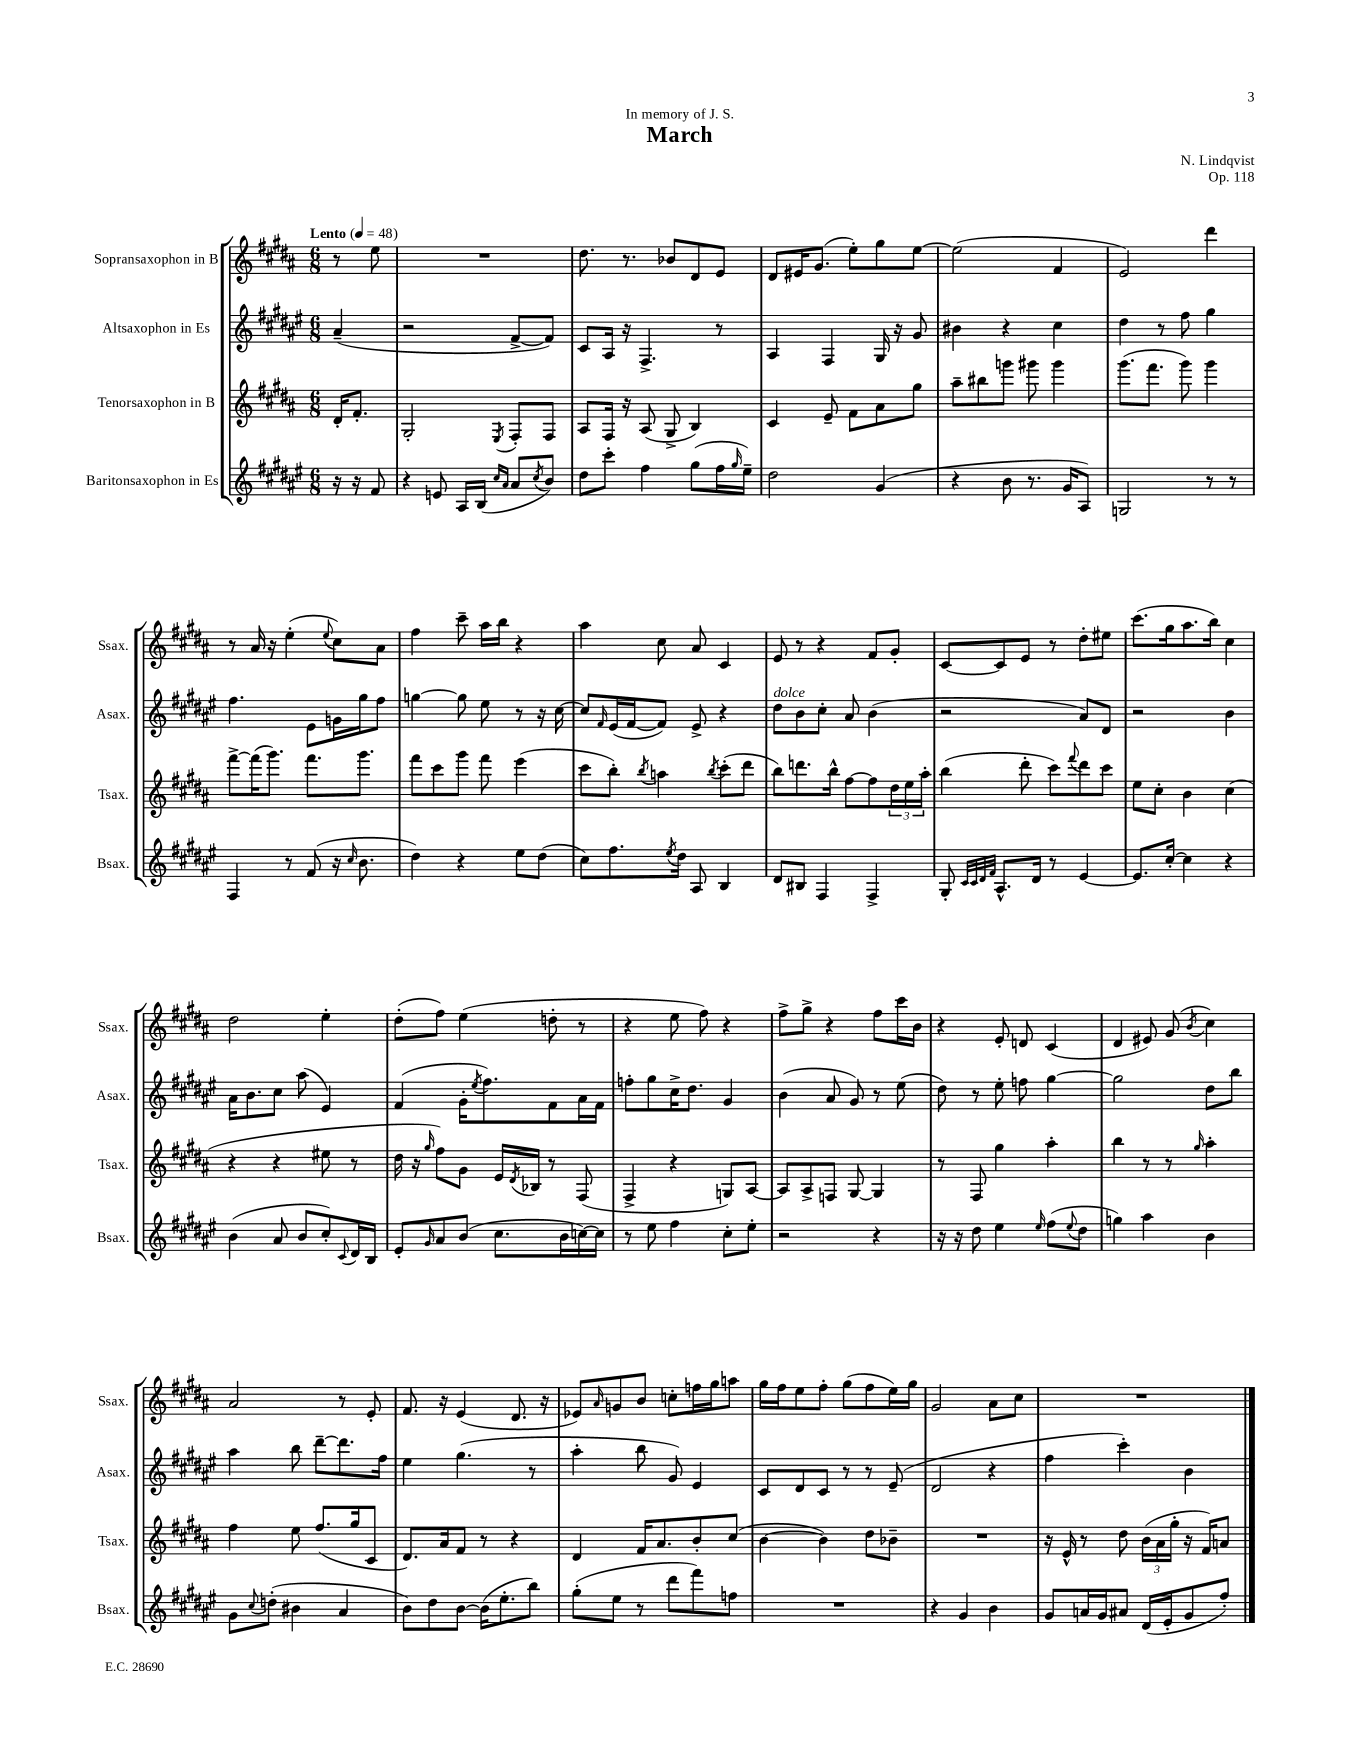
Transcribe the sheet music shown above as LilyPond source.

\header { title = "March" composer = "N. Lindqvist" dedication = "In memory of J. S." opus = "Op. 118" }
<<
\new StaffGroup <<
\new Staff = "s0" \with { instrumentName = "Sopransaxophon in B" shortInstrumentName = "Ssax." } {
    \clef treble \key b \major \numericTimeSignature \time 6/8 \partial 4 \tempo "Lento" 4 = 48
    r8 e''8 |
    R2. |
    dis''8. r8. bes'8 dis'8 e'8 |
    dis'8 eis'16 gis'8.( e''8-.) gis''8 e''8~ |
    e''2( fis'4 |
    e'2) dis'''4 |
    r8 ais'16 r16 e''4-.( \appoggiatura { e''8 } cis''8) ais'8 |
    fis''4 cis'''8-- ais''16 b''16 r4 |
    ais''4 cis''8 ais'8 cis'4 |
    e'8 r8 r4 fis'8 gis'8-. |
    cis'8~ cis'8 e'8 r8 dis''8-. eis''8 |
    cis'''8.( gis''16 ais''8. b''16) cis''4 |
    dis''2 e''4-. |
    dis''8-.( fis''8) e''4( d''8-. r8 |
    r4 e''8 fis''8) r4 |
    fis''8-> gis''8-> r4 fis''8 cis'''16 b'16 |
    r4 e'8-. d'8 cis'4( |
    dis'4 eis'8) gis'8( \acciaccatura { b'8 } cis''4) |
    ais'2 r8 e'8-. |
    fis'8. r16 e'4( dis'8. r16 |
    ees'8) \grace { ais'16 } g'8 b'8 c''8-. f''16 gis''16 a''8 |
    gis''16 fis''16 e''8 fis''8-. gis''8( fis''8 e''16) gis''16 |
    gis'2 ais'8 cis''8 |
    R2. \bar "|." |
}
\new Staff = "s1" \with { instrumentName = "Altsaxophon in Es" shortInstrumentName = "Asax." } {
    \clef treble \key fis \major \numericTimeSignature \time 6/8 \partial 4
    ais'4--( |
    r2 fis'8~-> fis'8) |
    cis'8 ais16 r16 fis4.-> r8 |
    ais4 fis4 gis16 r16 gis'8 |
    bis'4 r4 cis''4 |
    dis''4 r8 fis''8 gis''4 |
    fis''4. eis'8 g'16 gis''16 fis''8 |
    g''4~ g''8 eis''8 r8 r16 cis''16~ |
    cis''8 \grace { fis'16 } eis'16( fis'16~ fis'8) eis'8-> r4 |
    dis''8^\markup { \italic "dolce" } b'8 cis''8-. ais'8 b'4( |
    r2 ais'8) dis'8 |
    r2 b'4 |
    ais'16 b'8. cis''8 ais''8( eis'4) |
    fis'4( gis'16-. \acciaccatura { eis''8 } fis''8.) fis'8 ais'16 fis'16 |
    f''8-. gis''8 cis''16-> dis''8. gis'4 |
    b'4( ais'8 gis'8) r8 eis''8( |
    dis''8) r8 eis''8-. f''8 gis''4~ |
    gis''2 dis''8 b''8 |
    ais''4 b''8 dis'''8~-- dis'''8. fis''16 |
    eis''4 gis''4.( r8 |
    ais''4-. b''8 gis'8) eis'4 |
    cis'8 dis'8 cis'8 r8 r8 eis'8--( |
    dis'2 r4 |
    fis''4 cis'''4-.) b'4 \bar "|." |
}
\new Staff = "s2" \with { instrumentName = "Tenorsaxophon in B" shortInstrumentName = "Tsax." } {
    \clef treble \key b \major \numericTimeSignature \time 6/8 \partial 4
    dis'16-. fis'8.-. |
    gis2-. \acciaccatura { e8 } fis8-. fis8 |
    ais8 fis16 r16 ais8( gis8-> b4) |
    cis'4 e'8-- fis'8 ais'8 gis''8 |
    ais''8-- bis''8 g'''8 gis'''8 gis'''4 |
    gis'''8.( fis'''8. gis'''8) gis'''4 |
    fis'''8~-> fis'''16( gis'''8.) fis'''8. gis'''8. |
    fis'''8 cis'''8 gis'''8 fis'''8 e'''4( |
    cis'''8 b''8-.) \acciaccatura { b''8 } a''4 \acciaccatura { b''8 } cis'''8-.( dis'''8 |
    b''8) d'''8. b''16-^ fis''8~ fis''8 \tuplet 3/2 { dis''16 e''16 ais''16-. } |
    b''4( dis'''8-. cis'''8) \appoggiatura { fis'''8 } dis'''8 cis'''8 |
    e''8 cis''8-. b'4 cis''4( |
    r4 r4 eis''8 r8 |
    dis''16 r16 \grace { gis''16 } fis''8) gis'8 e'16 \acciaccatura { dis'8 } bes16 r8 fis8( |
    fis4-> r4 g8) ais8~ |
    ais8 ais8-> f8 gis8~ gis4 |
    r8 fis8 gis''4 ais''4-. |
    b''4 r8 r8 \grace { gis''16 } ais''4-. |
    fis''4 e''8 fis''8.( gis''16 cis'8 |
    dis'8.) ais'16 fis'8 r8 r4 |
    dis'4 fis'16 ais'8. b'8-. cis''8( |
    b'4~ b'4) dis''8 bes'8-- |
    R2. |
    r16 e'16-^ r8 dis''8 \tuplet 3/2 { b'16( ais'16 gis''16-. } r16 fis'16) a'8 \bar "|." |
}
\new Staff = "s3" \with { instrumentName = "Baritonsaxophon in Es" shortInstrumentName = "Bsax." } {
    \clef treble \key fis \major \numericTimeSignature \time 6/8 \partial 4
    r16 r16 fis'8 |
    r4 e'8 ais16 b16( \grace { cis''16 ais'16 } ais'8 \acciaccatura { cis''8 } b'8) |
    dis''8 cis'''8-. fis''4 gis''8( fis''16 \grace { gis''16 } eis''16--) |
    dis''2 gis'4( |
    r4 b'8 r8. gis'16 ais8) |
    g2 r8 r8 |
    fis4 r8 fis'8( r16 \grace { cis''16 } b'8. |
    dis''4) r4 eis''8 dis''8( |
    cis''8) fis''8. \acciaccatura { eis''8 } dis''16 ais8 b4 |
    dis'8 bis8 fis4 fis4-> |
    gis8-. \grace { cis'32 cis'32 dis'32 fis'32 } ais8.-^ dis'16 r8 eis'4~ |
    eis'8. cis''16~-. cis''4 r4 |
    b'4( ais'8 b'8 cis''8-.) \appoggiatura { cis'8 } dis'16 b16 |
    eis'8-. \grace { gis'16 } ais'8 b'8( cis''8. b'16 c''16~) c''16 |
    r8 eis''8 fis''4 cis''8-. eis''8-. |
    r2 r4 |
    r16 r16 dis''8 eis''4 \grace { eis''16 } fis''8( \appoggiatura { eis''8 } dis''8 |
    g''4) ais''4 b'4 |
    gis'8 \appoggiatura { cis''8 } d''8-.( bis'4 ais'4 |
    b'8) dis''8 b'8~ b'16( eis''8.-. b''8) |
    gis''8-.( eis''8 r8 dis'''8 fis'''8) f''8 |
    R2. |
    r4 gis'4 b'4 |
    gis'8 a'16 gis'16 ais'8 dis'16( eis'16-. gis'8 fis''8-.) \bar "|." |
}
>>
>>
\layout { \context { \Score \remove "Bar_number_engraver" } }
